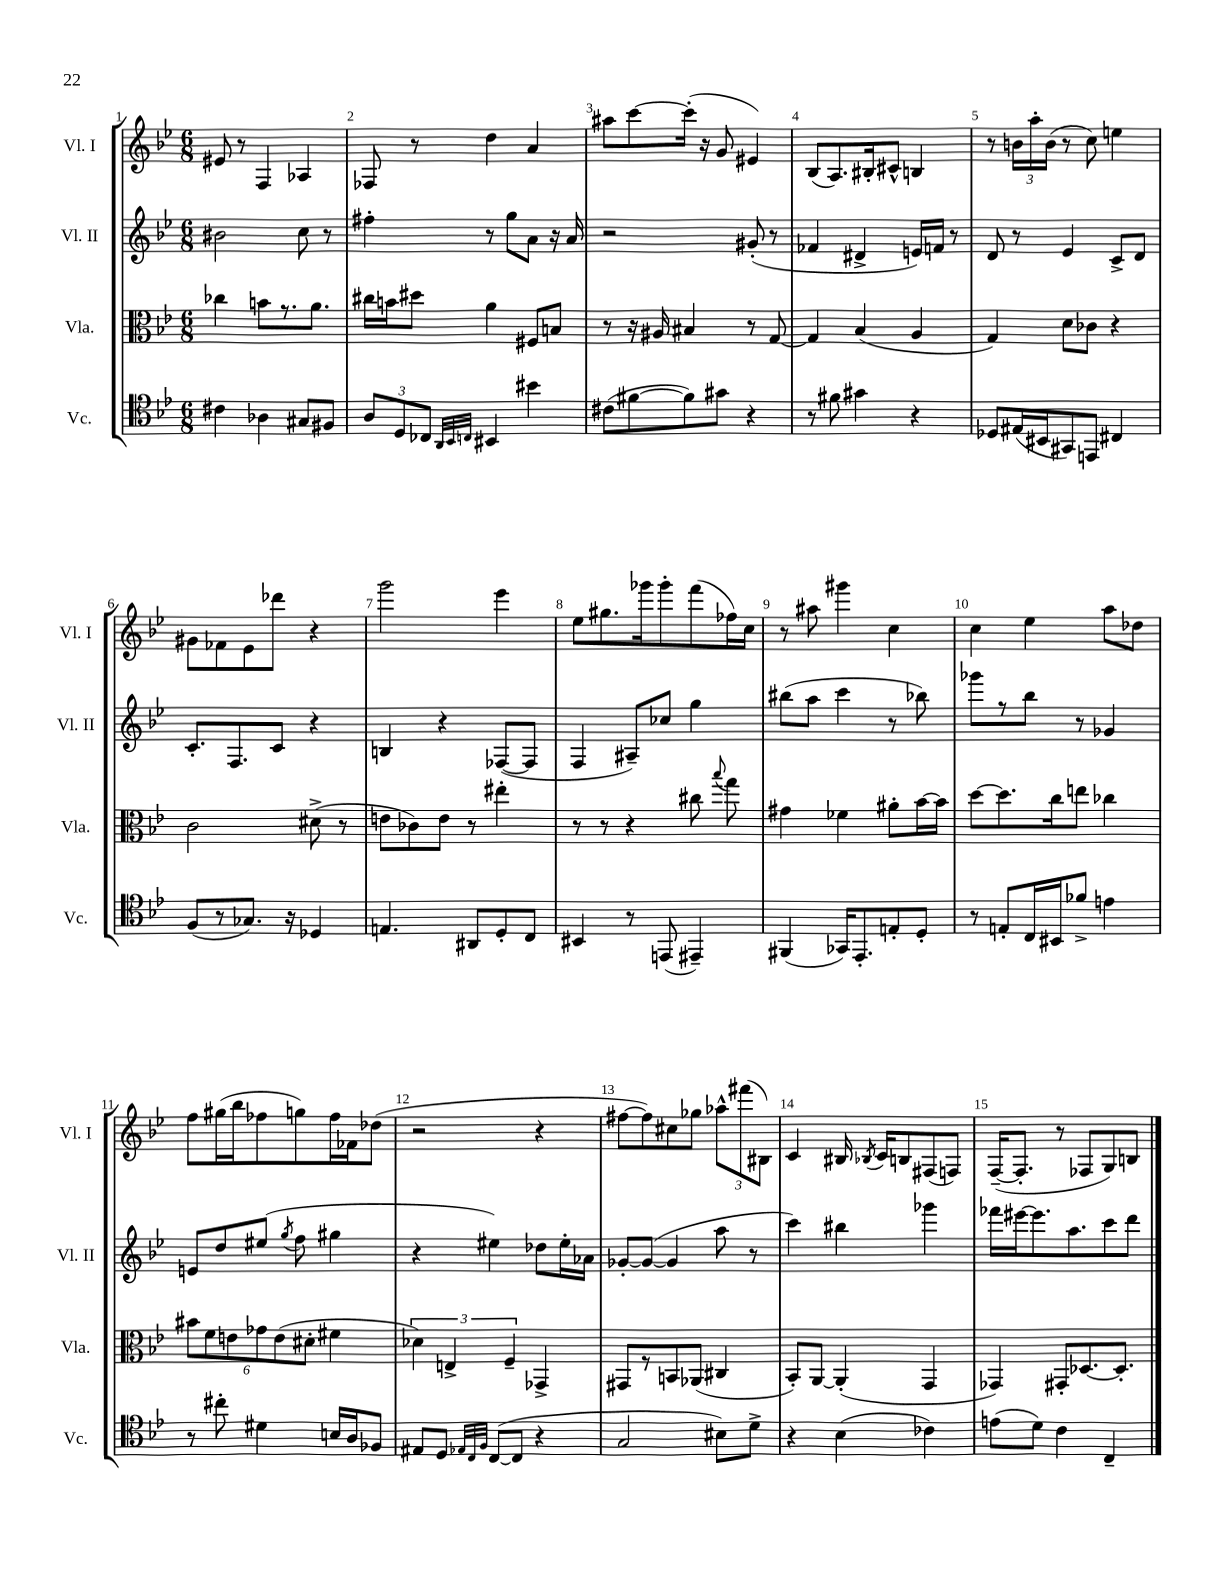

**kern	**kern	**kern	**kern
*staff4	*staff3	*staff2	*staff1
*clefC4	*clefC3	*clefG2	*clefG2
*k[b-e-]	*k[b-e-]	*k[b-e-]	*k[b-e-]
*M6/8	*M6/8	*M6/8	*M6/8
4c#	4cc-	2b#	8e#
.	.	.	8r
4A-	8b	.	4F
.	8.r	.	.
8G#	.	8cc	4A-
.	8.a	.	.
8F#	.	8r	.
=	=	=	=
12A	16cc#	4ff#'	8F-
.	16b	.	.
12D	.	.	.
.	8dd#	.	8r
12C-	.	.	.
32qqAA	.	.	.
32qqBB-	.	.	.
32qqC	.	.	.
4BB#	4a	8r	4dd
.	.	8gg	.
4b#	8F#	8a	4a
.	8B	16r	.
.	.	16a	.
=	=	=	=
(8c#	8r	2r	8aa#
[8f#	16r	.	[8ccc
.	16A#	.	.
8f#])	4B#	.	(16ccc']
.	.	.	16r
8g#	.	.	8g
4r	8r	(8g#'	4e#)
.	[8G	8r	.
=	=	=	=
8r	4G]	4f-	(8B-
8f#	.	.	8.A)
4g#	(4B-	4d#^	.
.	.	.	16B#'
.	.	.	8c#^^
4r	4A	16e)	4B
.	.	16f	.
.	.	8r	.
=	=	=	=
8D-	4G)	8d	8r
(16E#	.	8r	24b
.	.	.	24aa'
16BB#	.	.	.
.	.	.	(24b
8GG#)	8d	4e-	8r
8EE	8c-	.	8cc)
4C#	4r	8c^	4ee
.	.	8d	.
=	=	=	=
(8F	2c	8.c'	8g#
8r	.	.	8f-
.	.	8.F	.
8.G-)	.	.	8e-
.	.	8c	8ddd-
16r	.	.	.
4D-	(8d#^	4r	4r
.	8r	.	.
=	=	=	=
4.E	8e	4B	2ggg
.	8c-)	.	.
.	8e	4r	.
8AA#	8r	.	.
8D'	4ee#'	([8F-	4eee-
8C	.	8F-]	.
=	=	=	=
4BB#	8r	4F	8ee-
.	8r	.	8.gg#
8r	4r	8A#~)	.
.	.	.	16ggg-
(8EE	.	8cc-	8ggg-'
4EE#~)	8cc#	4gg	(8fff
.	8qqbb-	.	.
.	8gg	.	16ff-)
.	.	.	16cc
=	=	=	=
(4FF#	4g#	(8bb#	8r
.	.	8aa	8aa#
16GG-)	4f-	4ccc	4ggg#
8.EE-'	.	.	.
8E'	8a#'	8r	4cc
8D'	[16b-	8bb-)	.
.	16b-]	.	.
=	=	=	=
8r	[8dd	8ggg-	4cc
8E'	8.dd]	8r	.
16C	.	8bb-	4ee-
16BB#	16cc	.	.
8f-^	8ee	8r	.
4e	4cc-	4g-	8aa
.	.	.	8dd-
=	=	=	=
8r	12b#	8e	8ff
.	12f	.	.
8cc#'	.	8dd	(16gg#
.	12e	.	.
.	.	.	16bb-
4d#	12g-	(8ee#	8ff-
.	(12e	.	.
.	.	8qgg	.
.	.	8ff	8gg)
.	12d#'	.	.
16B	4f#	4gg#	16ff-
16A	.	.	16f-
8F-	.	.	(8dd-
=	=	=	=
8E#	6d-)	4r	2r
8D	.	.	.
.	6E^	.	.
32qqE-	.	.	.
32qqC	.	.	.
32qqF	.	.	.
([8C	.	4ee#)	.
.	6F~	.	.
8C]	.	.	.
4r	4GG-^	8dd-	4r
.	.	16ee#'	.
.	.	16a-	.
=	=	=	=
2G	8GG#	[8g-'	[8ff#
.	8r	(8g-_	8ff#])
.	8BB	4g-]	8cc#
.	(8AA-	.	8gg-
8B#)	4C#	8aa	12aa-^^
.	.	.	(12fff#
8d^	.	8r	.
.	.	.	12B#)
=	=	=	=
4r	8BB-')	4ccc)	4c
.	[8AA	.	.
(4B-	(4AA']	4bb#	16B#
.	.	.	8qB-
.	.	.	16c
.	.	.	8B
4c-)	4GG	4ggg-	(8F#
.	.	.	8F)
=	=	=	=
(8e	4GG-)	16fff-	([16F~
.	.	[16eee#	8.F']
8d)	.	8.eee#]	.
4c	8GG#'	.	8r
.	.	8.aa	.
.	[8.D-	.	8F-
4C~	.	8ccc	8G)
.	8.D-']	.	.
.	.	8ddd	8B
==	==	==	==
*-	*-	*-	*-
